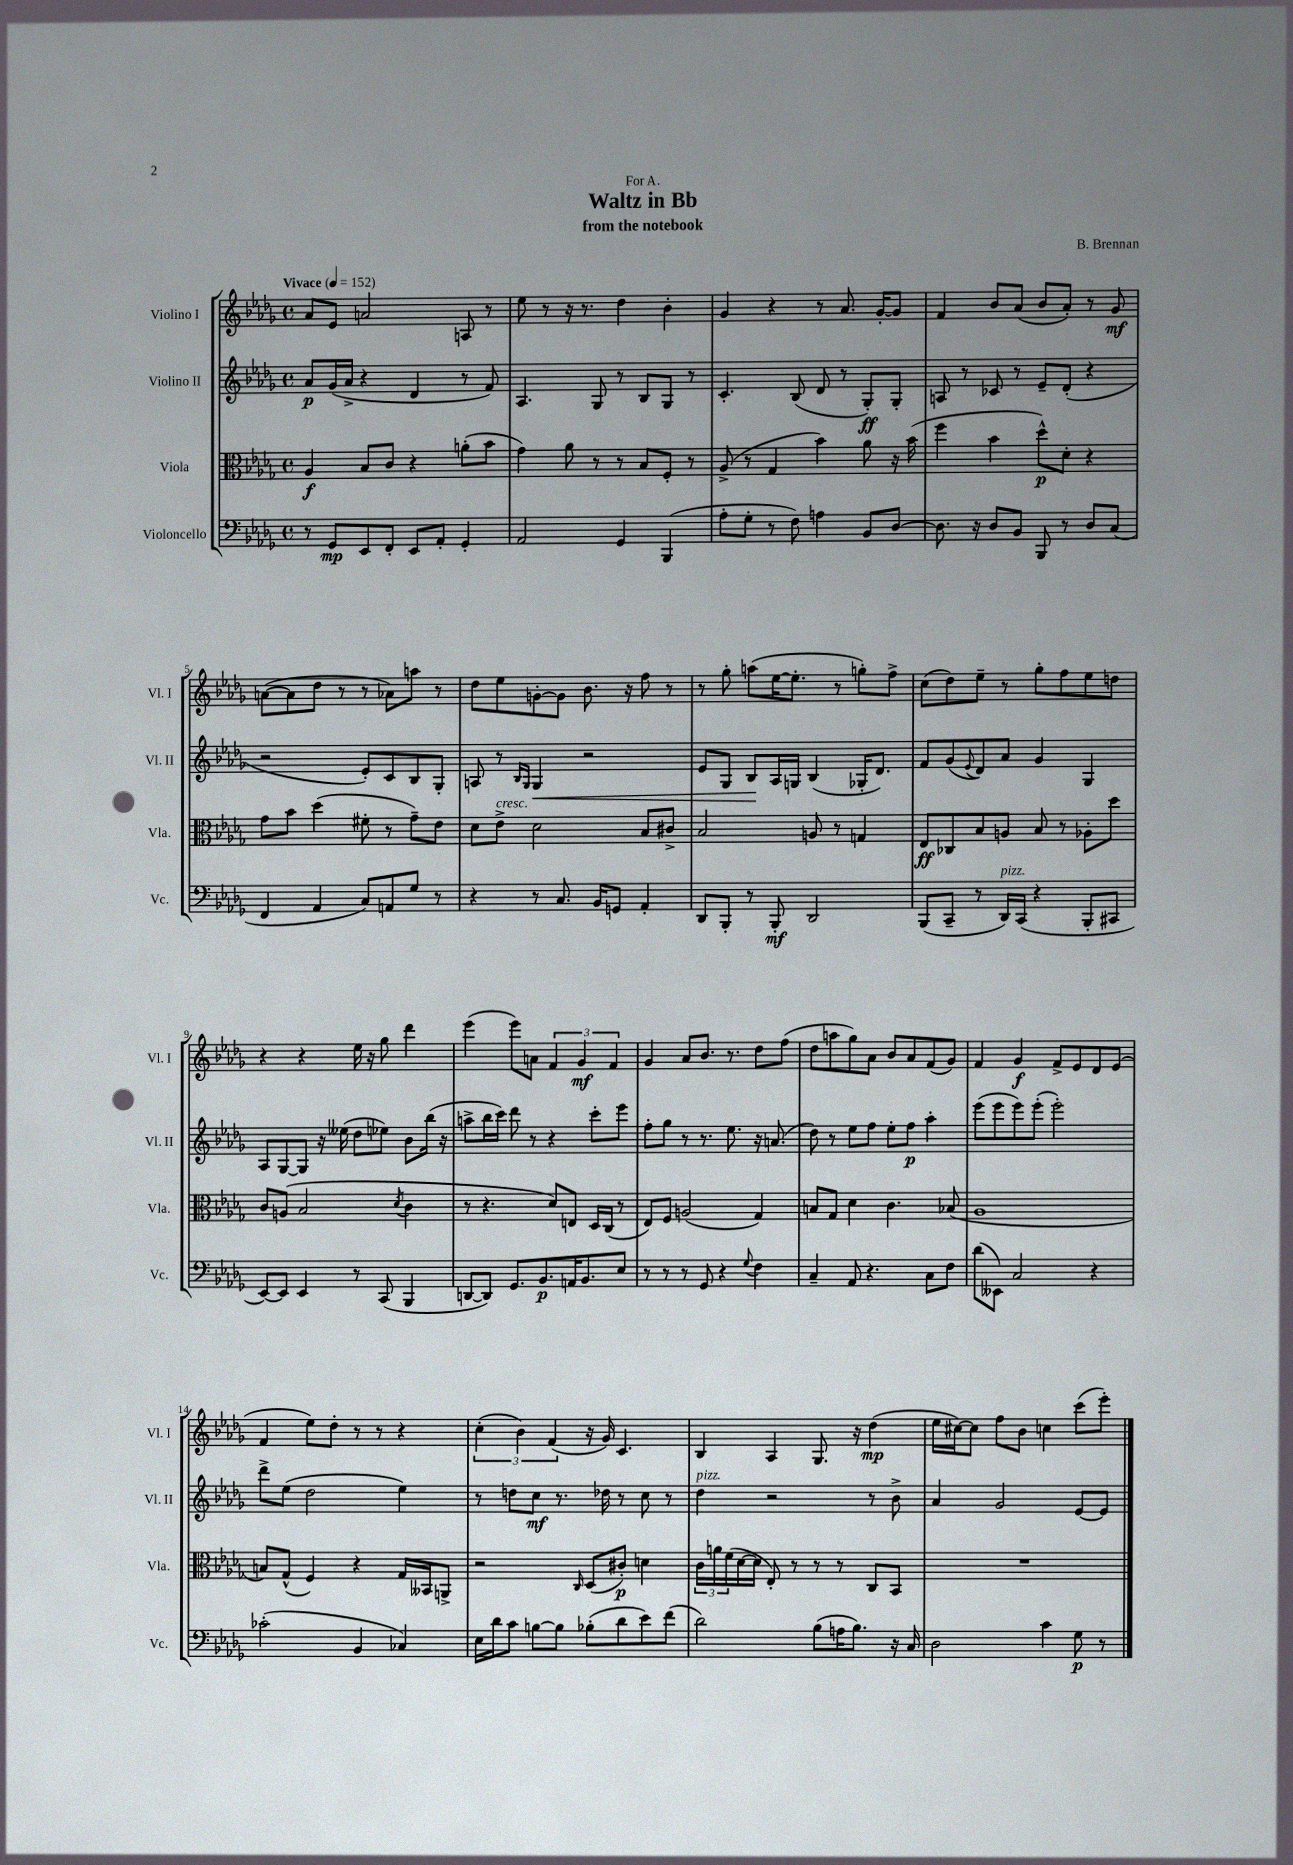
\header { title = "Waltz in Bb" composer = "B. Brennan" subtitle = "from the notebook" dedication = "For A." }
<<
\new StaffGroup <<
\new Staff = "s0" \with { instrumentName = "Violino I" shortInstrumentName = "Vl. I" } {
    \clef treble \key des \major \defaultTimeSignature \time 4/4 \tempo "Vivace" 4 = 152
    aes'8 ees'8 a'2 a8 r8 |
    ees''8 r8 r16 r8. des''4 bes'4-. |
    ges'4 r4 r8 aes'8. ges'16~-. ges'8 |
    f'4 bes'8 aes'8( bes'8 aes'8-.) r8 ges'8\mf |
    a'8~( a'8 des''8 r8 r8 aes'8) a''8 r8 |
    des''8 ees''8 g'8~-. g'8 bes'8. r16 f''8 r8 |
    r8 ges''8-. a''8( ees''16~ ees''8.-. r8 g''8-.) f''8-> |
    c''8( des''8) ees''8-- r8 ges''8-. f''8 ees''8 d''8 |
    r4 r4 ees''16 r16 ges''8 des'''4 |
    ees'''4( ees'''8) a'8 \tuplet 3/2 { f'4 ges'4\mf f'4 } |
    ges'4 aes'8 bes'8. r8. des''8 f''8( |
    des''8 a''8 ges''8) aes'8 bes'8 aes'8 f'8( ges'8) |
    f'4 ges'4\f f'8-> ees'8 des'8 ees'8( |
    f'4 ees''8) des''8-. r8 r8 r4 |
    \tuplet 3/2 { c''4-.( bes'4) f'4( } r16 ges'16) c'4. |
    bes4 aes4 ges8. r16 des''4\mp( |
    ees''16 cis''16~) cis''8 f''8 bes'8 c''4 c'''8( ees'''8-.) \bar "|." |
}
\new Staff = "s1" \with { instrumentName = "Violino II" shortInstrumentName = "Vl. II" } {
    \clef treble \key des \major \defaultTimeSignature \time 4/4
    aes'8\p ges'16( aes'16-> r4 des'4 r8 f'8) |
    aes4. ges8 r8 bes8 ges8 r8 |
    c'4.-. bes8( des'8 r8 ges8-.\ff) ges8-. |
    a8 r8 ces'8 r8 ees'8-- des'8-.( r4 |
    r2 ees'8-.) c'8 bes8 ges8-. |
    a8 r8 \grace { bes16 ges16 } ges4\< r2 |
    ees'8 ges8 bes8\! aes16 g16 bes4( ges16-. des'8.) |
    f'8 ges'8( \appoggiatura { ees'8 } des'8) aes'8 ges'4 ges4 |
    aes8 ges8~ ges8 r16 eeses''16( des''8 ees''8) bes'8 bes''16( r16 |
    a''8-> bes''16 c'''16) des'''8 r8 r4 c'''8-. ees'''8 |
    f''8-. ges''8 r8 r8. ees''8. r16 a'8.( |
    des''8) r8 ees''8 f''8 ees''8-. f''8\p aes''4-. |
    ees'''8( ees'''8 ees'''8) ees'''8-.( ees'''2-.) |
    des'''8-> ees''8( des''2 ees''4) |
    r8 d''8 c''8\mf r8. des''16 r8 c''8 r8 |
    des''4^\markup { \italic "pizz." } r2 r8 bes'8-> |
    aes'4 ges'2 ees'8~ ees'8 \bar "|." |
}
\new Staff = "s2" \with { instrumentName = "Viola" shortInstrumentName = "Vla." } {
    \clef alto \key des \major \defaultTimeSignature \time 4/4
    aes4\f bes8 c'8 r4 a'8-.( bes'8 |
    ges'4) aes'8 r8 r8 bes8 f8-. r8 |
    aes8->( r8 ges4 bes'4) aes'8 r16 bes'16( |
    f''4 bes'4 des''8-^\p) des'8-. r4 |
    ges'8 bes'8 des''4( fis'8-. r8 ges'8--) ees'8 |
    des'8 ees'8->^\markup { \italic "cresc." } des'2 bes8 cis'8-> |
    bes2 a8 r8 g4 |
    ees8\ff ces8 bes8 a8 bes8 r8 aes8-. des''8 |
    c'8 a8( bes2 \acciaccatura { des'8 } c'4 |
    r8 r4. des'8) e8 des16 c16( r8 |
    ees8) f8 a2( ges4) |
    b8 ges8 des'4 c'4. bes8( |
    aes1 |
    b8) ges8-^( f4) r4 ges16 beses,16 a,8-> |
    r2 \grace { c16 } des8( cis'8-.\p) d'4 |
    \tuplet 3/2 { c'16 a'16 f'16( } des'16~ des'16 ees8-.) r8 r8 r8 c8 bes,8 |
    R1 \bar "|." |
}
\new Staff = "s3" \with { instrumentName = "Violoncello" shortInstrumentName = "Vc." } {
    \clef bass \key des \major \defaultTimeSignature \time 4/4
    r8 ges,8\mp ees,8 f,8-. ees,8 aes,8-. ges,4-. |
    aes,2 ges,4 bes,,4( |
    aes8-. ges8-. r8 f8) a4 bes,8 des8~ |
    des8. r16 des8 bes,8 bes,,8 r8 des8 c8( |
    f,4 aes,4 c8) a,8 ges8 r8 |
    r4 r8 c8. bes,16 g,8 aes,4-. |
    des,8 bes,,8-. r8 bes,,8-.\mf des,2 |
    bes,,8( c,8-- r8 des,16^\markup { \italic "pizz." }) c,16( r4 bes,,8-. cis,8 |
    ees,8~) ees,8 ees,4 r8 c,8( bes,,4 |
    d,8~ d,8) ges,8. bes,8.\p a,16 bes,8. ees8 |
    r8 r8 r8 ges,8 r4 \appoggiatura { ges8 } f4 |
    c4-- aes,8 r4. c8 f8 |
    des'8( eeses,8) c2 r4 |
    ces'2-.( bes,4 ces4) |
    ees16 des'16 c'8 b8~ b8 bes8-.( des'8 ees'8) f'8( |
    des'2) bes8( a16 bes8.) r16 c16 |
    des2 c'4 ges8\p r8 \bar "|." |
}
>>
>>
